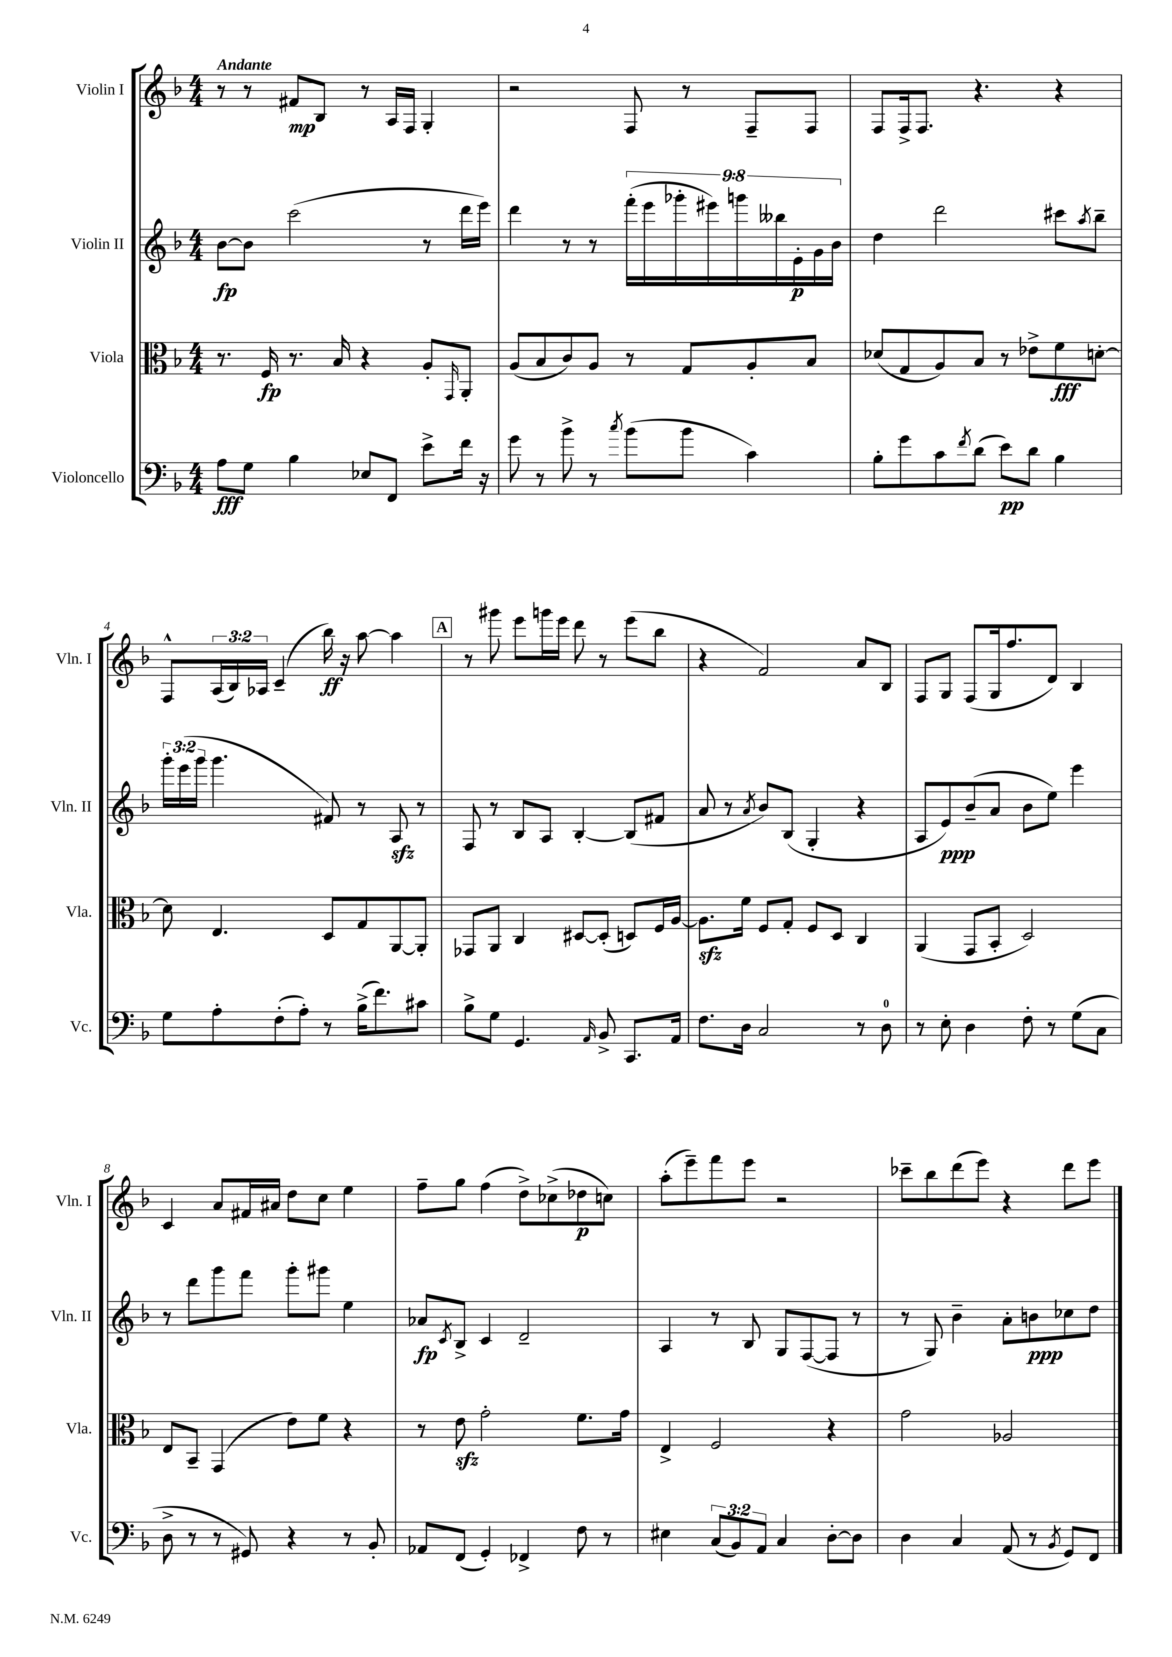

**kern	**kern	**kern	**kern
*staff4	*staff3	*staff2	*staff1
*clefF4	*clefC3	*clefG2	*clefG2
*k[b-]	*k[b-]	*k[b-]	*k[b-]
*M4/4	*M4/4	*M4/4	*M4/4
8A\L	8.r	[8b-\L	8r
8G\J	.	8b-\]J	8r
.	16F/	.	.
4B-\	8.r	(2ccc\	8f#/L
.	.	.	8B-/J
.	16B-/	.	.
8E-/L	4r	.	8r
8FF/J	.	.	16A/LL
.	.	.	16F/JJ
8e^\L	8A'/L	8r	4G'/
.	16qqGG/	.	.
16f\Jk	8AA'/J	16ddd\LL	.
16r	.	16eee\JJ)	.
=	=	=	=
8g\	(8A/L	4ddd\	2r
8r	8B-/	.	.
8b-^\	8c/)	8r	.
8r	8A/J	8r	.
8qcc/	.	.	.
(8b-\L	8r	(18fff'\LL	8F/
.	.	18eee\	.
.	.	18ggg-'\	.
8b-\J	8G/L	.	8r
.	.	18eee#\)	.
.	.	18ggg\	.
4c\)	8A'/	.	8F~/L
.	.	18bb--\	.
.	.	18e'\	.
.	8B-/J	.	8F/J
.	.	18g\	.
.	.	18b-\JJ	.
=	=	=	=
8B-'\L	(8d-/L	4dd\	8F/L
8g\	8G/	.	16F^/k
.	.	.	8.F/J
8c\	8A/)	2ddd\	.
8qf/	.	.	.
(8d\J	8B-/J	.	4.r
8e\L)	8r	.	.
8d\J	8e-^\L	.	.
4B-\	8f\	8ccc#\L	4r
.	.	8qaa/	.
.	[8d'\J	8bb-~\J	.
=	=	=	=
8G\L	8d\]	24ggg'\LL	8F^^/L
.	.	(24eee\	.
.	.	24ggg\JJ	.
8A'\	4.E/	4.ggg\	(24A/L
.	.	.	24B-/)
.	.	.	24A-/JJ
(8F'\	.	.	(4c~/
8A'\J)	.	.	.
8r	8D/L	8f#/)	16bb-\)
.	.	.	16r
(16B-^\LK	8G/	8r	[8aa\
8.f\)	.	.	.
.	[8AA/	8A/	4aa\]
8c#\J	8AA'/]J	8r	.
=	=	=	=
8B-^\L	8GG-/L	8F/	8r
8G\J	8AA/J	8r	8ggg#\
4.GG/	4C/	8B-/L	8eee\L
.	.	8A/J	16ggg\L
.	.	.	16eee\JJ
.	[8D#/L	[4B-'/	8ddd\
16qqAA/	.	.	.
8BB-^/	(8D#'/]J	.	8r
8.CC/L	8D/L)	(8B-/]L	(8eee\L
.	16F/L	8f#/J	8bb-\J
16AA/Jk	[16A/JJ	.	.
=	=	=	=
8.F\L	8.A\]L	8a/	4r
.	.	8r	.
16D\Jk	16f\Jk	.	.
.	.	8qa/	.
2C/	8F/L	8b-/L)	2f/)
.	8G'/J	(8B-/J	.
.	8F/L	4G'/	.
.	8D/J	.	.
8r	4C/	4r	8a/L
8D\	.	.	8B-/J
=	=	=	=
8r	(4AA/	8A/L	8F/L
8E'\	.	8e/)	8G/J
4D\	8GG/L	(8b-~/	(8F/L
.	8BB-'/J	8a/J	16G/k
.	.	.	8.ff/
8F'\	2D/)	8b-\L	.
8r	.	8ee\J)	8d/J)
(8G\L	.	4eee\	4B-/
8C\J	.	.	.
=	=	=	=
8D^\	8E/L	8r	4c/
8r	8BB-~/J	8ddd\L	.
8r	(4GG/	8ggg\	8a/L
8GG#/)	.	8fff\J	16f#/L
.	.	.	16a#/JJ
4r	8e\L)	8ggg'\L	8dd\L
.	8f\J	8ggg#\J	8cc\J
8r	4r	4ee\	4ee\
8BB-'/	.	.	.
=	=	=	=
8AA-/L	8r	8a-/L	8ff~\L
.	.	8qc/	.
(8FF/J	8e\	8B-^/J	8gg\J
4GG'/)	2g'\	4c/	(4ff\
4FF-^/	.	2d~/	8dd^\L)
.	.	.	(8cc-^\
8F\	8.f\L	.	8dd-\
8r	.	.	8cc\J)
.	16g\Jk	.	.
=	=	=	=
4E#\	4E^/	4A/	(8aa'\L
.	.	.	8eee~\)
(12C/L	2F/	8r	8fff\
12BB-/)	.	.	.
.	.	8B-/	8eee\J
12AA/J	.	.	.
4C/	.	8G/L	2r
.	.	([8F/	.
[8D'\L	4r	8F/]J	.
8D\]J	.	8r	.
=	=	=	=
4D\	2g\	8r	8ccc-~\L
.	.	8G/)	8bb-\
4C/	.	4b-~\	(8ddd\
.	.	.	8eee\J)
(8AA/	2A-/	8a'\L	4r
8r	.	8b\	.
8qBB-/	.	.	.
8GG/L)	.	8cc-\	8ddd\L
8FF/J	.	8dd\J	8eee\J
==	==	==	==
*-	*-	*-	*-
